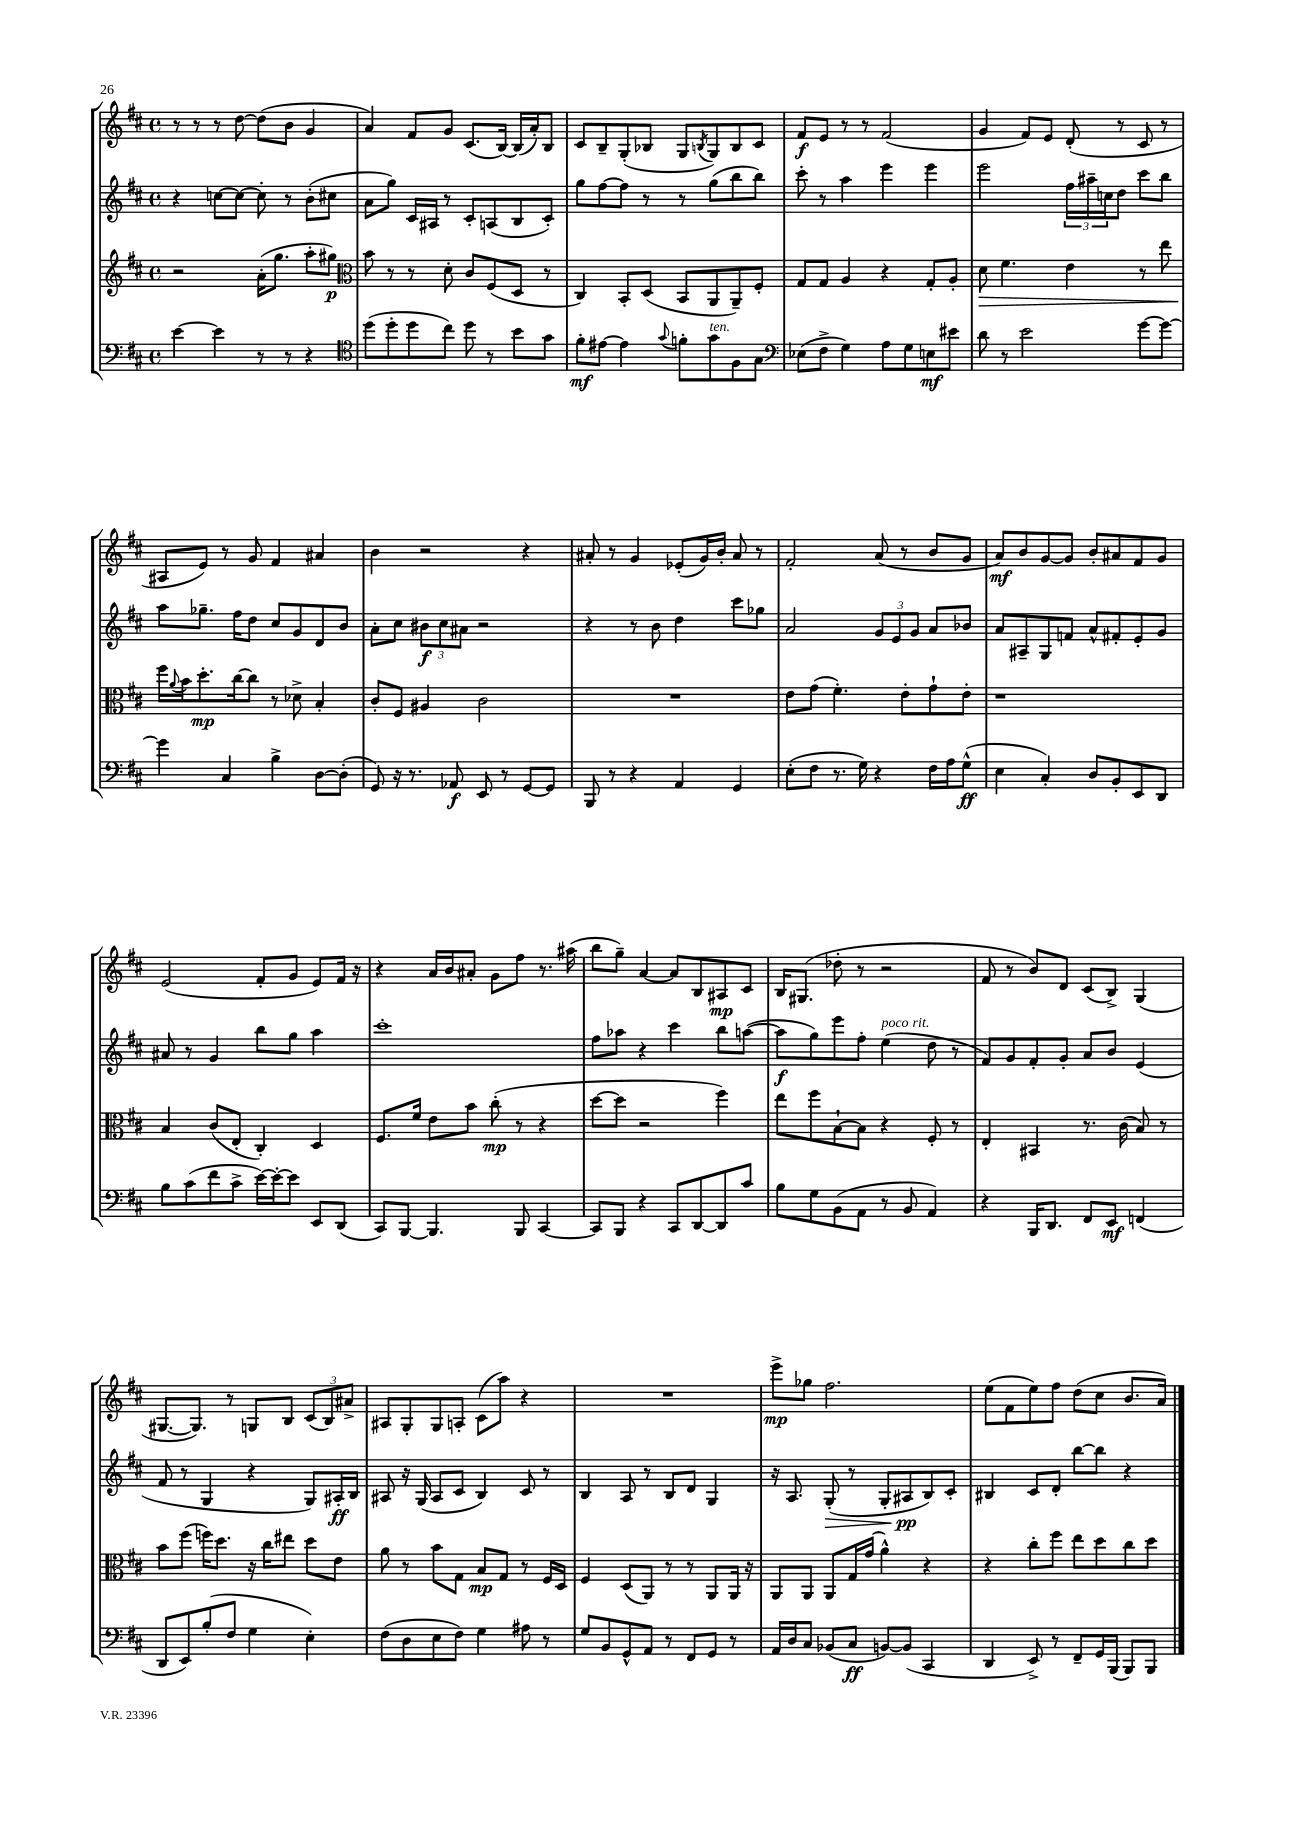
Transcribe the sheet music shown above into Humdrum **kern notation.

**kern	**kern	**kern	**kern
*staff4	*staff3	*staff2	*staff1
*clefF4	*clefG2	*clefG2	*clefG2
*k[f#c#]	*k[f#c#]	*k[f#c#]	*k[f#c#]
*M4/4	*M4/4	*M4/4	*M4/4
*met(c)	*met(c)	*met(c)	*met(c)
[4e	2r	4r	8r
.	.	.	8r
4e]	.	[8cc	8r
.	.	8cc_	[8dd
8r	(16a'	8cc']	(8dd]
.	8.gg	.	.
8r	.	8r	8b
4r	8aa'	(8b'	4g
.	8gg#)	8cc#	.
=	=	=	=
*clefC4	*clefC3	*	*
(8dd	8b	8a	4a)
8dd'	8r	8gg)	.
8dd	8r	16c#	8f#
.	.	16A#	.
8cc#)	8d'	8r	8g
8dd	8c#	8c#'	(8.c#
8r	(8F#	(8A	.
.	.	.	[16B)
8b	8D	8B	(16B]
.	.	.	16a')
8g	8r	8c#')	8B
=	=	=	=
8f#'	4C#)	8gg	8c#
[8e#	.	[8ff#	8B~
4e#]	8BB'	8ff#]	(8G'
.	(8D	8r	8B-
8qqg	.	.	.
8f'	8BB	8r	8G
.	.	.	8qB
8g	8AA	(8gg	8G)
8F#	8AA~)	8bb	8B
8G	8F#'	8bb)	8c#
=	=	=	=
*clefF4	*	*	*
(8E-	8G	8ccc#'	8f#
8F#^	8G	8r	8e
4G)	4A	4aa	8r
.	.	.	8r
8A	4r	4eee	(2f#
8G	.	.	.
8E	8G'	4eee	.
8e#	8A'	.	.
=	=	=	=
8d	8d	2eee	4g
8r	4.f#	.	.
2e	.	.	8f#)
.	.	.	8e
.	4e	24ff#	(8d'
.	.	24aa#~	.
.	.	24cc	.
.	.	8dd	8r
[8g	8r	8ccc#	8c#
8g_	8ee	8bb	8r
=	=	=	=
4g]	16ff#	8aa	8A#
.	8qqa	.	.
.	16b	.	.
.	8.dd'	8.gg-~	8e)
4C#	.	.	8r
.	[16cc#	16ff#	.
.	8cc#]	8dd	8g
4B^	8r	8cc#	4f#
.	8d-^	8g	.
[8D	4B'	8d	4a#
(8D']	.	8b	.
=	=	=	=
8GG)	8c#'	8a'	4b
16r	8F#	8cc#	.
8.r	.	.	.
.	4A#	12b#	2r
.	.	12cc#	.
8AA-	.	.	.
.	.	12a#	.
8EE	2c#	2r	.
8r	.	.	.
[8GG	.	.	4r
8GG]	.	.	.
=	=	=	=
8BBB	1r	4r	8a#'
8r	.	.	8r
4r	.	8r	4g
.	.	8b	.
4AA	.	4dd	(8e-'
.	.	.	16g)
.	.	.	16b'
4GG	.	8ccc#	8a#
.	.	8gg-	8r
=	=	=	=
(8E'	8e	2a	2f#'
8F#	(8g	.	.
8.r	4.f#')	.	.
16G)	.	.	.
4r	.	12g	(8a
.	.	12e	.
.	8e'	.	8r
.	.	12g	.
16F#	8g`	8a	8b
16A	.	.	.
(8G^^	8e'	8b-	8g
=	=	=	=
4E	1r	8a	8a)
.	.	8A#~	8b
4C#')	.	8G	[8g
.	.	8f	8g]
8D	.	8a^^	8b'
8BB'	.	8f#'	8a#
8EE	.	8e'	8f#
8DD	.	8g	8g
=	=	=	=
8B	4B	8a#	(2e
(8c#	.	8r	.
8f#	(8c#	4g	.
8c#^	8E'	.	.
[16e)	4C#')	8bb	8f#'
16e'_	.	.	.
8e]	.	8gg	8g
8EE	4D	4aa	8e)
(8DD	.	.	16f#
.	.	.	16r
=	=	=	=
8CC#)	8.F#	1ccc#'	4r
[8BBB	.	.	.
.	16f#	.	.
4.BBB]	8e	.	16a
.	.	.	16b
.	8b	.	8a#'
.	(8cc#'	.	8g
8BBB	8r	.	8ff#
[4CC#	4r	.	8.r
.	.	.	(16aa#
=	=	=	=
8CC#]	[8dd	8ff#	8bb
8BBB	8dd]	8aa-	8gg~)
4r	2r	4r	[4a
8CC#	.	4ccc#	8a]
[8DD	.	.	8B
8DD]	4ff#)	8bb	8A#
8c#	.	([8aa	8c#
=	=	=	=
8B	8ee	8aa]	16B
.	.	.	(8.G#
8G	8ff#	8gg)	.
(8BB	[8B`	8eee	8dd-'
8AA	8B]	8ff#'	8r
8r	4r	(4ee	2r
8BB	.	.	.
4AA)	8F#'	8dd	.
.	8r	8r	.
=	=	=	=
4r	4E'	8f#)	8f#
.	.	8g	8r
16BBB	4BB#	8f#'	8b)
8.DD	.	.	.
.	.	8g'	8d
8FF#	8.r	8a	(8c#
8EE	.	8b	8B^)
.	(16c#	.	.
(4FF	8B)	(4e	(4G
.	8r	.	.
=	=	=	=
8DD	8b	8f#	[8.G#
8EE)	(8ff#	8r	.
.	.	.	8.G#])
(8B'	16ff)	4G	.
.	8.dd	.	.
8F#	.	.	8r
4G	16r	4r	8G
.	16cc#	.	.
.	8ee#	.	8B
4E')	8dd	8G)	(12c#
.	.	.	12B)
.	8e	16A#'	.
.	.	.	12a#^
.	.	16B	.
=	=	=	=
(8F#	8a	8A#	8A#
8D	8r	16r	8G'
.	.	(16G	.
8E	8b	8A#	8G
8F#)	8G	8c#	8A'
4G	8B	4B)	(8c#
.	8G	.	8aa)
8A#	8r	8c#	4r
8r	16F#	8r	.
.	16D	.	.
=	=	=	=
8G	4F#	4B	1r
8BB	.	.	.
8GG^^	(8D	8A	.
8AA	8AA)	8r	.
8r	8r	8B	.
8FF#	8r	8d	.
8GG	8AA	4G	.
8r	16AA	.	.
.	16r	.	.
=	=	=	=
16AA	8AA	16r	8eee^
16D	.	8.A	.
8C#	8AA	.	8gg-
(8BB-	8AA	(8G'	2.ff#
8C#	16G	8r	.
.	(16g	.	.
[8BB)	4a^^)	8G'	.
(8BB]	.	8A#	.
4CC#	4r	8B)	.
.	.	8c#'	.
=	=	=	=
4DD	4r	4B#	(8ee
.	.	.	8f#
8EE^)	8cc#'	8c#	8ee)
8r	8ff#	8d'	8ff#
8FF#~	8ee	[8bb	(8dd
16GG	8dd	8bb]	8cc#
(16BBB	.	.	.
8BBB)	8cc#	4r	8.b
8BBB	8dd	.	.
.	.	.	16a)
==	==	==	==
*-	*-	*-	*-
